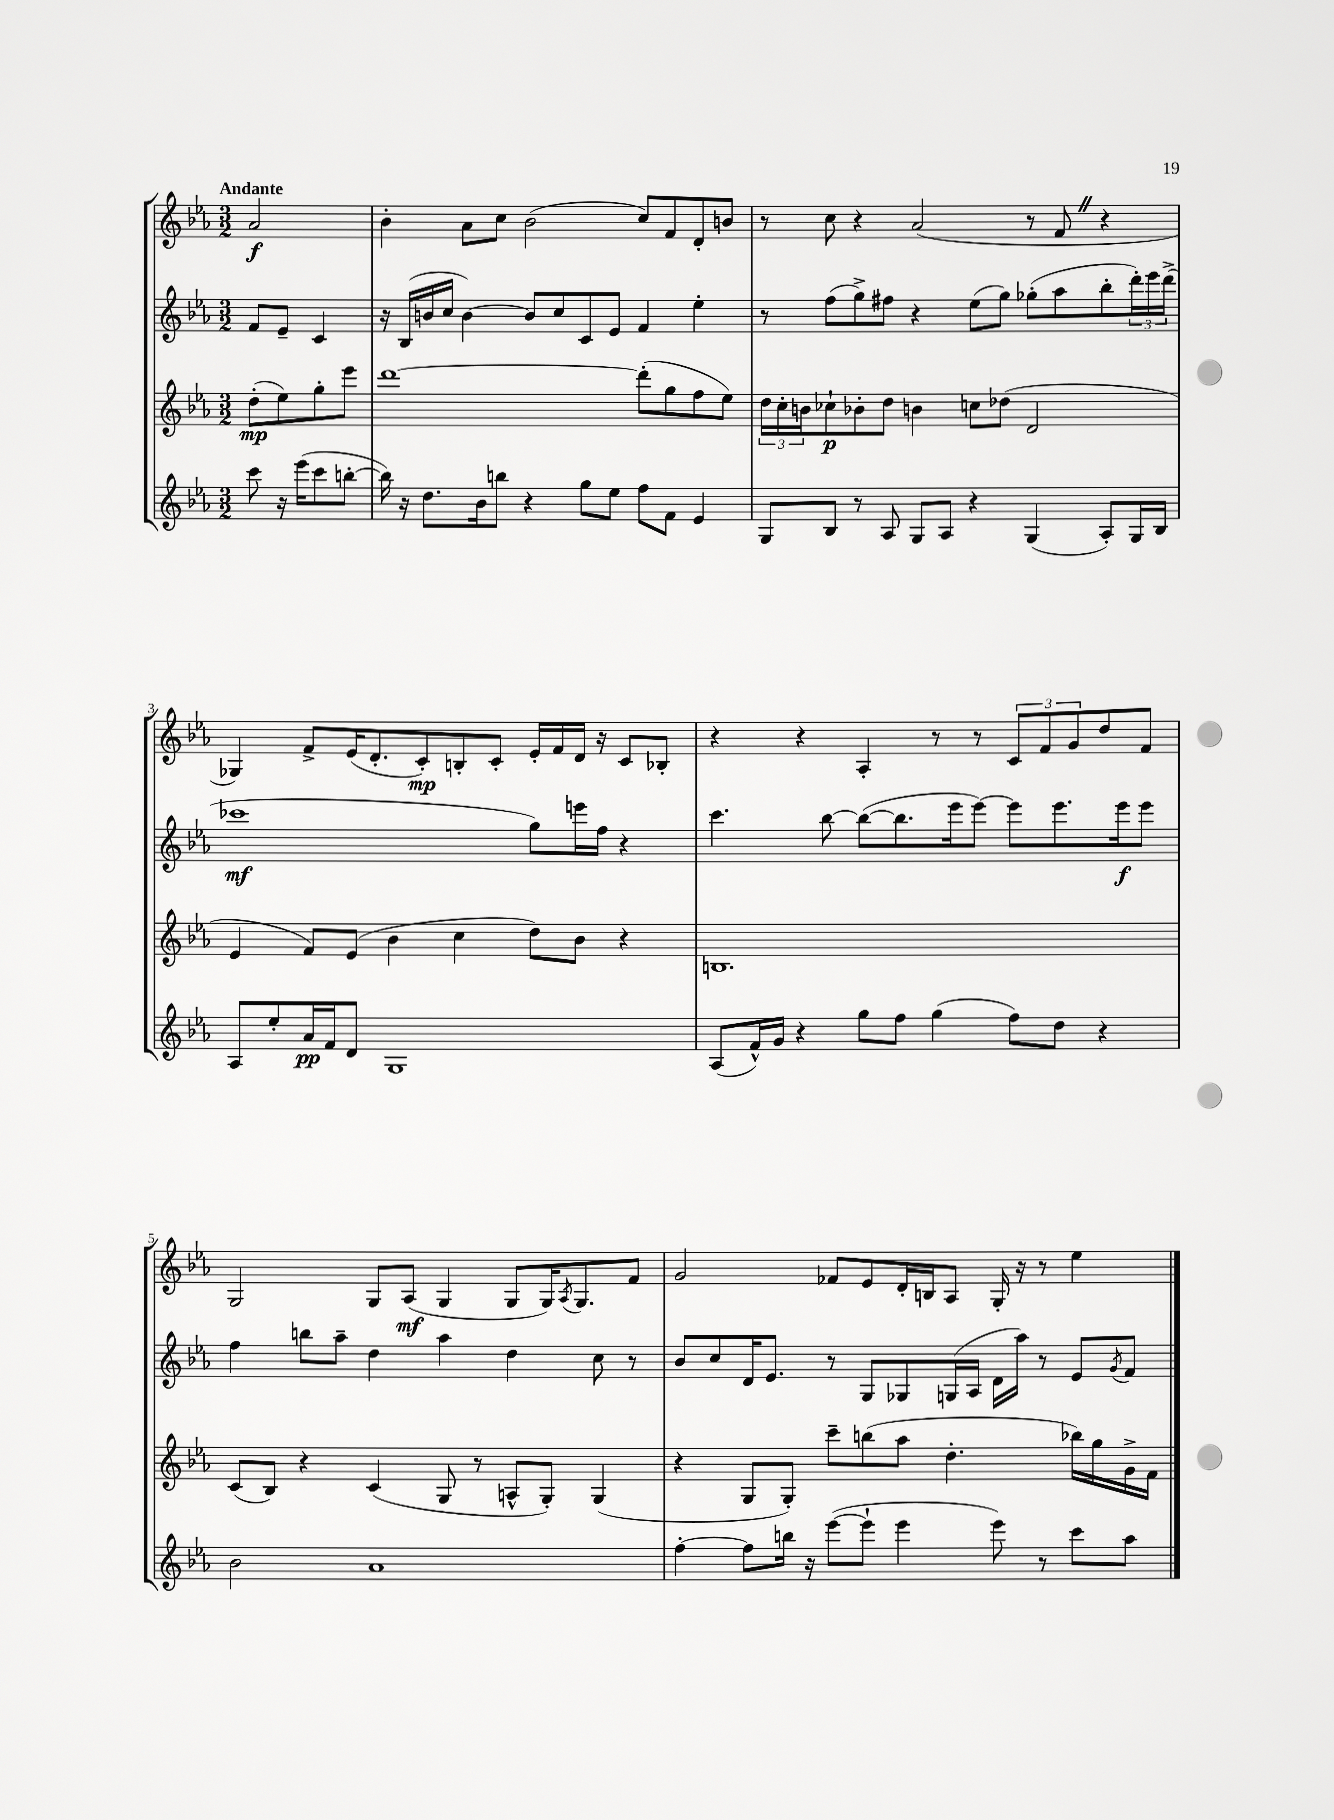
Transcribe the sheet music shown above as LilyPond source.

<<
\new StaffGroup <<
\new Staff = "s0" {
    \clef treble \key ees \major \numericTimeSignature \time 3/2 \partial 2 \tempo "Andante"
    aes'2\f |
    bes'4-. aes'8 c''8 bes'2( c''8) f'8 d'8-. b'8 |
    r8 c''8 r4 aes'2( r8 f'8 \once \override BreathingSign.text = \markup { \musicglyph "scripts.caesura.straight" } \breathe r4 |
    ges4) f'8-> ees'16( d'8.-. c'8-.\mp) b8-. c'8-. ees'16-. f'16 d'16 r16 c'8 bes8-. |
    r4 r4 aes4-. r8 r8 \tuplet 3/2 { c'8 f'8 g'8 } d''8 f'8 |
    g2 g8 aes8\mf( g4 g8 g16) \acciaccatura { aes8 } g8. f'8 |
    g'2 fes'8 ees'8 d'16-. b16 aes8 g16-. r16 r8 ees''4 \bar "|." |
}
\new Staff = "s1" {
    \clef treble \key ees \major \numericTimeSignature \time 3/2 \partial 2
    f'8 ees'8-- c'4 |
    r16 bes16( b'16 c''16 b'4~) b'8 c''8 c'8 ees'8 f'4 ees''4-. |
    r8 f''8( g''8->) fis''8 r4 ees''8( g''8) ges''8-.( aes''8 bes''8-. \tuplet 3/2 { d'''16-.) ees'''16 d'''16->( } |
    ces'''1\mf g''8) e'''16 f''16 r4 |
    c'''4. bes''8~ bes''8~( bes''8. ees'''16 ees'''8~) ees'''8 ees'''8. ees'''16\f ees'''8 |
    f''4 b''8 aes''8-- d''4 aes''4 d''4 c''8 r8 |
    bes'8 c''8 d'16 ees'8. r8 g8 ges8 g16( aes16 d'16 aes''16) r8 ees'8 \acciaccatura { g'8 } f'8 \bar "|." |
}
\new Staff = "s2" {
    \clef treble \key ees \major \numericTimeSignature \time 3/2 \partial 2
    d''8-.\mp( ees''8) g''8-. ees'''8 |
    d'''1~ d'''8-.( g''8 f''8 ees''8) |
    \tuplet 3/2 { d''16 c''16-. b'16 } ces''8-!\p bes'8-. d''8 b'4 c''8 des''8( d'2 |
    ees'4 f'8) ees'8( bes'4 c''4 d''8) bes'8 r4 |
    b1. |
    c'8( bes8) r4 c'4( g8 r8 a8-^ g8-.) g4( |
    r4 g8 g8-.) c'''8-- b''8( aes''8 d''4.-. bes''16) g''16 g'16-> f'16 \bar "|." |
}
\new Staff = "s3" {
    \clef treble \key ees \major \numericTimeSignature \time 3/2 \partial 2
    c'''8 r16 ees'''16( c'''8 b''8~-. |
    b''16) r16 d''8. bes'16 b''8 r4 g''8 ees''8 f''8 f'8 ees'4 |
    g8 bes8 r8 aes8 g8 aes8 r4 g4( aes8-.) g16 bes16 |
    aes8 ees''8-. aes'16\pp f'16 d'8 g1 |
    aes8( f'16-^) g'16 r4 g''8 f''8 g''4( f''8) d''8 r4 |
    bes'2 aes'1 |
    f''4~-. f''8 b''16 r16 ees'''8~( ees'''8-! ees'''4 ees'''8) r8 c'''8 aes''8 \bar "|." |
}
>>
>>
